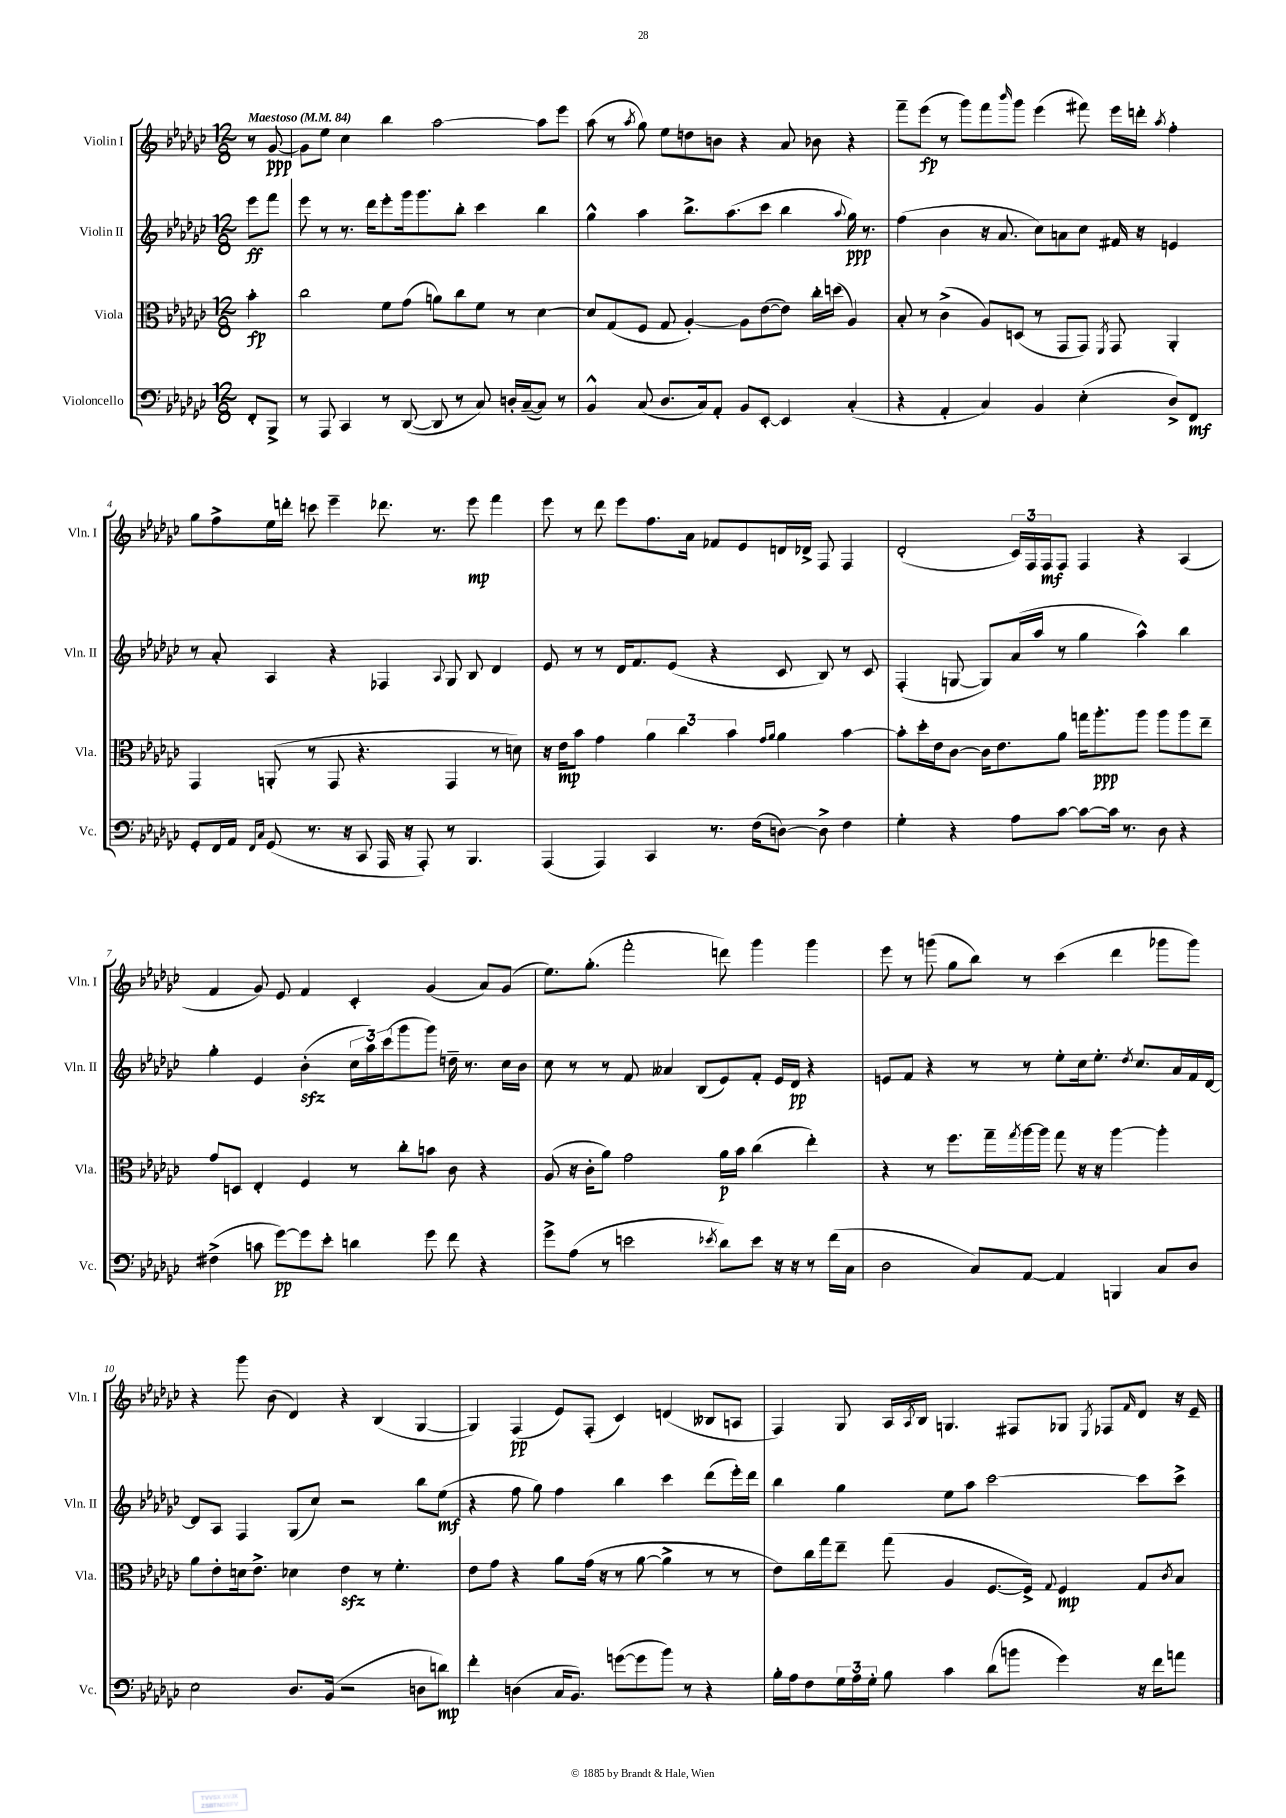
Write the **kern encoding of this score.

**kern	**dynam	**kern	**dynam	**kern	**dynam	**kern	**dynam
*part4	*part4	*part3	*part3	*part2	*part2	*part1	*part1
*staff4	*staff4	*staff3	*staff3	*staff2	*staff2	*staff1	*staff1
*I"Violoncello	*	*I"Viola	*	*I"Violin II	*	*I"Violin I	*
*I'Vc.	*	*I'Vla.	*	*I'Vln. II	*	*I'Vln. I	*
*clefF4	*	*clefC3	*	*clefG2	*	*clefG2	*
*k[b-e-a-d-g-c-]	*	*k[b-e-a-d-g-c-]	*	*k[b-e-a-d-g-c-]	*	*k[b-e-a-d-g-c-]	*
*M12/8	*	*M12/8	*	*M12/8	*	*M12/8	*
*MM84	*	*MM84	*	*MM84	*	*MM84	*
=	=	=	=	=	=	=	=
!	!	!	!	!	!	!LO:TX:a:B:t=Maestoso	!
8FF'/L	.	4b-'\	fp	8eee-\L	ff	8r	.
8BBB-^/J	.	.	.	8fff\J	.	[8g-/	ppp
=1	=1	=1	=1	=1	=1	=1	=1
8r	.	2cc-\	.	8eee-\	.	8g-\L]	.
8AAA-/	.	.	.	8r	.	8ee-\J	.
4CC-/	.	.	.	8.r	.	4cc-\	.
.	.	.	.	16ddd-\KL	.	.	.
8r	.	8f\L	.	8eee-'\	.	4bb-\	.
([8DD-/	.	(8g-\J	.	16ggg-\k	.	.	.
.	.	.	.	8.ggg-\	.	.	.
8DD-/]	.	8an\L)	.	.	.	[2aa-\	.
8r	.	8cc-\	.	8bb-'\J	.	.	.
8C-/)	.	8f\J	.	4ccc-\	.	.	.
16Dn'/LL	.	8r	.	.	.	.	.
([16C-~/J	.	.	.	.	.	.	.
8C-/J])	.	[4d-\	.	4bb-\	.	8aa-\L]	.
8r	.	.	.	.	.	8eee-\J	.
=2	=2	=2	=2	=2	=2	=2	=2
4BB-^^/	.	8d-/L]	.	4gg-^^\	.	(8aa-\	.
.	.	(8G-/	.	.	.	8r	.
.	.	.	.	.	.	8qaa-/	.
(8C-/	.	8F/J	.	4aa-\	.	8gg-\)	.
8.D-/L	.	8G-/	.	.	.	8ee-\L	.
.	.	[4A-'/)	.	8.bb-^\L	.	8ddn\	.
16C-/k)	.	.	.	.	.	.	.
8AA-'/J	.	.	.	.	.	8bn\J	.
.	.	.	.	(8.aa-\	.	.	.
8BB-/L	.	8A-\L]	.	.	.	4r	.
[8EE-'/J	.	([8e-\	.	8ccc-\J	.	.	.
4EE-/]	.	8e-\J])	.	4bb-\	.	8a-/	.
.	.	16cc-'\LL	.	.	.	8b-X\	.
.	.	(16ddn\JJ	.	.	.	.	.
.	.	.	.	8qqaa-/	.	.	.
(4C-'/	.	4A-/)	.	16gg-\)	ppp	4r	.
.	.	.	.	8.r	.	.	.
=3	=3	=3	=3	=3	=3	=3	=3
4r	.	8B-'/	.	(4ff\	.	8fff~\L	.
.	.	8r	.	.	.	(8eee-\J	fp
4AA-'/	.	(4c-^\	.	4b-\	.	8r	.
.	.	.	.	.	.	8ggg-\L)	.
4C-/)	.	8A-/L)	.	16r	.	8fff\	.
.	.	.	.	8.a-/	.	.	.
.	.	.	.	.	.	16qqbbb-/	.
.	.	(8Dn/J	.	.	.	8ggg-\J	.
4BB-/	.	8r	.	8cc-\L)	.	(4eee-\	.
.	.	8GG-/L	.	8an\	.	.	.
(4E-'\	.	8GG-/J)	.	8cc-\J	.	8fff#X\)	.
.	.	8qFF/	.	.	.	.	.
.	.	8GG-/	.	16f#X/	.	16eee-\LL	.
.	.	.	.	16r	.	16dddn'\JJ	.
.	.	.	.	.	.	8qaa-/	.
8D-^/L)	.	4AA-'/	.	4en/	.	4ff'\	.
8FF/J	mf	.	.	.	.	.	.
!!LO:LB:g=z
=4	=4	=4	=4	=4	=4	=4	=4
8GG-'/L	.	4GG-/	.	8r	.	8gg-\L	.
16FF/L	.	.	.	8a-'/	.	8ff^\	.
16AA-/JJ	.	.	.	.	.	.	.
16qqFF/LL	.	.	.	.	.	.	.
16qqC-/JJ	.	.	.	.	.	.	.
(8GG-/	.	(8AAn'/	.	4A-/	.	16ee-\L	.
.	.	.	.	.	.	16dddn'\JJ	.
8.r	.	8r	.	.	.	8cccn\	.
.	.	8GG-/	.	4r	.	4eee-~\	.
16r	.	.	.	.	.	.	.
8CC-/	.	4.r	.	.	.	.	.
16AAA-/	.	.	.	4F-X/	.	8.ddd-X\	.
16r	.	.	.	.	.	.	.
8AAA-'/)	.	.	.	.	.	.	.
.	.	.	.	.	.	8.r	.
.	.	.	.	8qqA-/	.	.	.
8r	.	4GG-/	.	8G-/	.	.	.
4.BBB-/	.	.	.	8B-/	.	8eee-\	mp
.	.	8r	.	4d-/	.	4fff\	.
.	.	8dn\)	.	.	.	.	.
=5	=5	=5	=5	=5	=5	=5	=5
(4AAA-/	.	16r	.	8e-/	.	8eee-\	.
.	.	16e-\KL	mp	.	.	.	.
.	.	8b-\J	.	8r	.	8r	.
4AAA-/)	.	4g-\	.	8r	.	8ddd-\	.
.	.	.	.	16d-/KL	.	8eee-\L	.
.	.	.	.	8.f/	.	.	.
4CC-/	.	6a-\	.	.	.	8.ff\	.
.	.	.	.	(8e-/J	.	.	.
.	.	6cc-\	.	.	.	.	.
.	.	.	.	.	.	16a-\Jk	.
8.r	.	.	.	4r	.	8f-X/L	.
.	.	6b-\	.	.	.	.	.
.	.	.	.	.	.	8e-/	.
(16F\KL	.	.	.	.	.	.	.
.	.	16qqg-/LL	.	.	.	.	.
.	.	16qqa-/JJ	.	.	.	.	.
[8Dn\J)	.	4a-\	.	8c-/	.	16dn/L	.
.	.	.	.	.	.	16d-X^/JJ	.
8D^\]	.	.	.	8B-/)	.	8F/	.
4F\	.	[4b-\	.	8r	.	4F/	.
.	.	.	.	8c-/	.	.	.
=6	=6	=6	=6	=6	=6	=6	=6
4G-'\	.	8b-'\L]	.	(4F'/	.	(2d-'/	.
.	.	16dd-'\L	.	.	.	.	.
.	.	16e-\J	.	.	.	.	.
4r	.	[8c-\J	.	[8Gn/	.	.	.
.	.	16c-\KL]	.	8G/L])	.	.	.
.	.	8.e-\	.	.	.	.	.
8A-\L	.	.	.	(16a-/L	.	24c-/LL)	.
.	.	.	.	.	.	24F/	.
.	.	.	.	16aa-/JJ	.	.	.
.	.	.	.	.	.	24F/J	mf
[8c-\J	.	8a-\J	.	8r	.	8F/J	.
8c-\L_	.	16ggn\KL	.	4gg-\	.	4F/	.
.	.	8.aa-'\	ppp	.	.	.	.
16c-\Jk]	.	.	.	.	.	.	.
8.r	.	.	.	.	.	.	.
.	.	8aa-\J	.	4aa-^^\)	.	4r	.
8D-\	.	8aa-\L	.	.	.	.	.
4r	.	8aa-\	.	4bb-\	.	(4A-/	.
.	.	8ee-~\J	.	.	.	.	.
!!LO:LB:g=z
=7	=7	=7	=7	=7	=7	=7	=7
(4F#X^\	.	8g-/L	.	4gg-'\	.	4f/	.
.	.	8Dn/J	.	.	.	.	.
8cn\	.	4E-'/	.	4e-/	.	8g-/)	.
[8g-\L)	pp	.	.	.	.	8e-/	.
8g-\]	.	4F/	.	(4b-zz'\	.	4f/	.
8e-'\J	.	.	.	.	.	.	.
4dn\	.	8r	.	24cc-\LL	.	4c-'/	.
.	.	.	.	24aa-\)	.	.	.
.	.	.	.	(24ccc-\J	.	.	.
.	.	8cc-'\L	.	8ggg-\	.	.	.
8g-\	.	8bn\J	.	8ggg-\J)	.	(4g-/	.
8f\	.	8c-\	.	16ddn~\	.	.	.
.	.	.	.	8.r	.	.	.
4r	.	4r	.	.	.	8a-/L)	.
.	.	.	.	16cc-\LL	.	(8g-/J	.
.	.	.	.	16b-\JJ	.	.	.
=8	=8	=8	=8	=8	=8	=8	=8
8g-^\L	.	(8A-/	.	8cc-\	.	8.ee-\L)	.
(8A-\J	.	16r	.	8r	.	.	.
.	.	16c-'\KL	.	.	.	(8.gg-'\J	.
8r	.	8a-\J)	.	8r	.	.	.
2en\	.	2g-\	.	8f/	.	2fff'\	.
.	.	.	.	4a--X/	.	.	.
.	.	.	.	(8B-/L	.	.	.
8qe-X/	.	.	.	.	.	.	.
8d-\L)	.	16a-\LL	p	8e-/)	.	8dddn\)	.
.	.	16b-\JJ	.	.	.	.	.
8e-\J	.	(4cc-\	.	8f'/J	.	4ggg-\	.
16r	.	.	.	16e-/LL	.	.	.
16r	.	.	.	16d-/JJ	pp	.	.
8r	.	4ee-'\)	.	4r	.	4ggg-\	.
(16f\LL	.	.	.	.	.	.	.
16C-\JJ	.	.	.	.	.	.	.
=9	=9	=9	=9	=9	=9	=9	=9
2D-\	.	4r	.	8en/L	.	8eee-\	.
.	.	.	.	8f/J	.	8r	.
.	.	8r	.	4r	.	(8gggn\	.
.	.	8.ff\L	.	.	.	8gg-\L	.
8C-/L)	.	.	.	8r	.	8bb-\J)	.
.	.	16gg-~\L	.	.	.	.	.
.	.	8qgg-/	.	.	.	.	.
[8AA-/J	.	[16aa-\	.	8r	.	8r	.
.	.	16aa-\JJ]	.	.	.	.	.
4AA-/]	.	8gg-\	.	8ee-'\L	.	(4ccc-\	.
.	.	16r	.	16cc-\k	.	.	.
.	.	16r	.	8.ee-'\J	.	.	.
4BBBn/	.	[4aa-\	.	.	.	4ddd-\	.
.	.	.	.	8qdd-/	.	.	.
.	.	.	.	8.cc-/L	.	.	.
8C-/L	.	4aa-'\]	.	.	.	8ggg-X\L	.
.	.	.	.	16a-/L	.	.	.
8D-/J	.	.	.	16f/	.	8ggg-\J)	.
.	.	.	.	[16d-/JJ	.	.	.
!!LO:LB:g=z
=10	=10	=10	=10	=10	=10	=10	=10
2E-\	.	8a-\L	.	8d-/L]	.	4r	.
.	.	8e-'\	.	8A-/J	.	.	.
.	.	16dn\k	.	4F/	.	8ggg-\	.
.	.	8.e-^\J	.	.	.	.	.
.	.	.	.	.	.	(8b-\	.
8.D-/L	.	4d-X\	.	(8G-/L	.	4d-/)	.
.	.	.	.	8cc-/J)	.	.	.
(16BB-/Jk	.	.	.	.	.	.	.
2r	.	4e-zz\	.	2r	.	4r	.
.	.	8r	.	.	.	(4B-/	.
.	.	4.f'\	.	.	.	.	.
8Dn\L	.	.	.	8bb-\L	.	[4G-/	.
8dn\J)	mp	.	.	(8ee-\J	mf	.	.
=11	=11	=11	=11	=11	=11	=11	=11
4f'\	.	8e-\L	.	4r	.	4G-/])	.
.	.	8g-\J	.	.	.	.	.
(4Dn\	.	4r	.	8ff\	.	(4F/	pp
.	.	.	.	8gg-\)	.	.	.
16C-/KL	.	8a-\L	.	4ff\	.	8e-/L)	.
8.BB-/J)	.	.	.	.	.	.	.
.	.	(16g-\Jk	.	.	.	(8F'/J	.
.	.	16r	.	.	.	.	.
([8gn\L	.	8r	.	4bb-\	.	4c-/)	.
8g\]	.	[8a-\	.	.	.	.	.
8b-\J)	.	4a-^\]	.	4ccc-\	.	(4dn/	.
8r	.	.	.	.	.	.	.
4r	.	8r	.	(8ddd-\L	.	8B--X/L	.
.	.	8r	.	16eee-'\L)	.	8An/J	.
.	.	.	.	16ddd-\JJ	.	.	.
=12	=12	=12	=12	=12	=12	=12	=12
16B-'\LL	.	8e-\L)	.	4bb-\	.	4F/)	.
16A-\J	.	.	.	.	.	.	.
8F\	.	16cc-\L	.	.	.	.	.
.	.	16gg-\J	.	.	.	.	.
24G-\L	.	8ee-~\J	.	4gg-\	.	8G-/	.
24A-\	.	.	.	.	.	.	.
24G-'\JJ	.	.	.	.	.	.	.
8B-\	.	(8gg-\	.	.	.	16A-/LL	.
.	.	.	.	.	.	8qA-/	.
.	.	.	.	.	.	16B-/JJ	.
4c-\	.	4A-/	.	8ee-\L	.	4.Gn/	.
.	.	.	.	8aa-\J	.	.	.
(8d-\L	.	[8.F/L	.	[2ccc-\	.	.	.
8bn\J	.	.	.	.	.	8F#X/L	.
.	.	16F^/Jk])	.	.	.	.	.
.	.	8qqG-/	.	.	.	.	.
4g-\)	.	4F/	mp	.	.	8G-X/J	.
.	.	.	.	.	.	8qE-/	.
.	.	.	.	.	.	8F-X/L	.
.	.	.	.	.	.	16qqf/	.
16r	.	8G-/L	.	8ccc-\L]	.	8d-/J	.
16f\KL	.	.	.	.	.	.	.
.	.	8qc-/	.	.	.	.	.
8an\J	.	8B-/J	.	8ccc-^\J	.	16r	.
.	.	.	.	.	.	16e-~/	.
==	==	==	==	==	==	==	==
*-	*-	*-	*-	*-	*-	*-	*-
